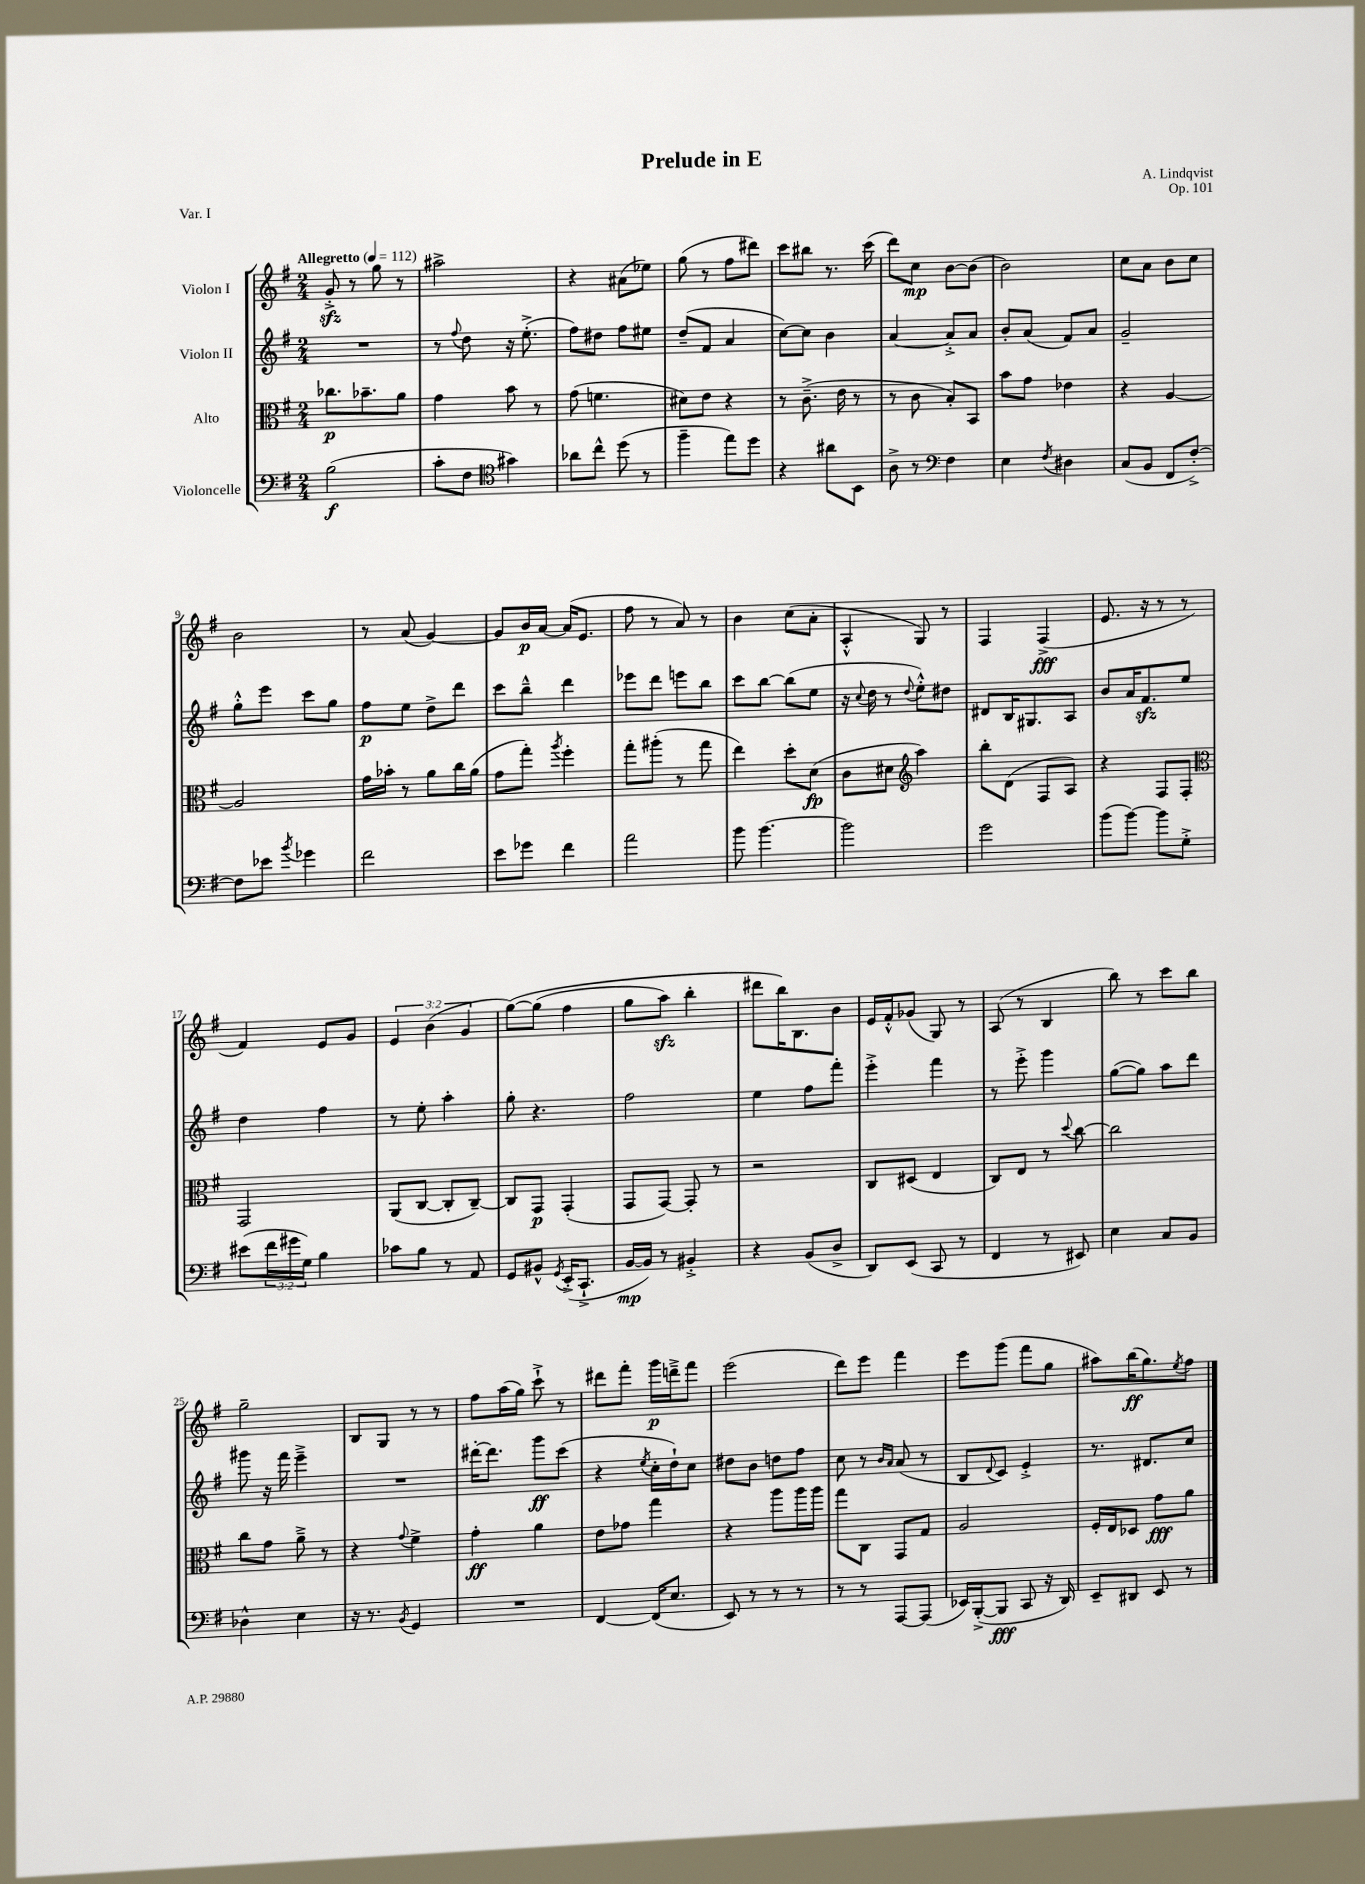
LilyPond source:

\header { title = "Prelude in E" composer = "A. Lindqvist" opus = "Op. 101" piece = "Var. I" }
<<
\new StaffGroup <<
\new Staff = "s0" \with { instrumentName = "Violon I" } {
    \clef treble \key g \major \numericTimeSignature \time 2/4 \override Staff.TupletNumber.text = #tuplet-number::calc-fraction-text \tempo "Allegretto" 4 = 112
    g'8-.->\sfz r8 g''8 r8 |
    ais''2-> |
    r4 ais'8( ees''8) |
    g''8( r8 fis''8 dis'''8) |
    c'''8 bis''8 r8. c'''16( |
    d'''8) c''8\mp b'8~ b'8( |
    b'2) |
    c''8 a'8 b'8 c''8 |
    b'2 |
    r8 a'8( g'4~) |
    g'8 b'16\p a'16~ a'16( e'8. |
    fis''8 r8 a'8) r8 |
    b'4 c''8( a'8-. |
    a4-.-^ g8) r8 |
    fis4 fis4->\fff( |
    e'8. r16 r8 r8 |
    fis'4) e'8 g'8 |
    \tuplet 3/2 { e'4 b'4( g'4 } |
    g''8~)\( g''8( fis''4 |
    g''8 a''8\sfz) b''4-. |
    dis'''8 b''16\) b8. b'8 |
    e'16 fis'16-.-^ ges'8( g8) r8 |
    a8( r8 b4 |
    b''8) r8 c'''8 b''8 |
    g''2-- |
    b8 g8 r8 r8 |
    fis''8 a''16( g''16) c'''8-!-> r8 |
    dis'''8 fis'''8-. g'''16\p d'''16---> fis'''8 |
    e'''2( |
    d'''8) e'''8 fis'''4 |
    e'''8 g'''8( fis'''8 g''8 |
    ais''8) b''16\ff( g''8.) \acciaccatura { e''8 } fis''8 \bar "|." |
}
\new Staff = "s1" \with { instrumentName = "Violon II" } {
    \clef treble \key g \major \numericTimeSignature \time 2/4
    R2 |
    r8 \appoggiatura { fis''8 } d''8 r16 e''8.-.->( |
    fis''8) dis''8 fis''8 eis''8 |
    d''8--( fis'8 a'4 |
    c''8~) c''8 b'4 |
    a'4~ a'8-.-> a'8 |
    b'8-. a'8( fis'8) a'8 |
    g'2-- |
    g''8-.-^ e'''8 c'''8 g''8 |
    fis''8\p e''8 d''8-> d'''8 |
    c'''8 b''8---^ d'''4 |
    ees'''8 d'''8 e'''8 b''8 |
    c'''8 b''8~ b''8( e''8 |
    r16 \appoggiatura { c''8 } d''16 r8 \appoggiatura { d''8 } e''8-.-^) dis''8 |
    dis'8 b16 gis8. a8 |
    b'8 a'16 fis'8.\sfz e''8 |
    d''4 fis''4 |
    r8 e''8-. a''4-. |
    g''8-. r4. |
    fis''2 |
    e''4 fis''8 fis'''8-. |
    e'''4-.-> fis'''4 |
    r8 e'''8-.-> g'''4 |
    g''8~( g''8) a''8 d'''8 |
    gis'''8 r16 fis'''16 e'''4---> |
    R2 |
    dis'''16~-. dis'''8. g'''8\ff c'''8( |
    r4 \acciaccatura { e''8 } c''16-. d''16-!) c''8 |
    dis''8 b'8 d''8 fis''8 |
    c''8 r8 \grace { b'16 a'16 } a'8( r8 |
    b8 \appoggiatura { d'8 } c'8) e'4-.-> |
    r8. dis'8. c''8 \bar "|." |
}
\new Staff = "s2" \with { instrumentName = "Alto" } {
    \clef alto \key g \major \numericTimeSignature \time 2/4
    ces''8.\p bes'8.-- a'8 |
    g'4 b'8 r8 |
    g'8( f'4. |
    dis'8) e'8 r4 |
    r8 c'8.--->( e'16 r8 |
    r8 c'8 b8-.) b,8 |
    b'8 g'8 ees'4 |
    r4 a4~ |
    a2 |
    g'16 bes'16-. r8 a'8 c''16 a'16( |
    g'8 g''8-.) \acciaccatura { a''8 } fis''4-. |
    g''8-. ais''8-.( r8 g''8 |
    e''4) d''8-. d'8\fp( |
    c'8 dis'8 \clef treble a''4) |
    b''8-. d'8( fis8 a8) |
    r4 fis8 fis8-. |
    \clef alto g,2 |
    a,8( c8~ c8-. c8~--) |
    c8 g,8\p g,4-.( |
    g,8 g,8~) g,8-. r8 |
    r2 |
    c8 dis8( e4 |
    c8) e8 r8 \appoggiatura { d''8 } c''8~ |
    c''2 |
    c''8 g'8 a'8---> r8 |
    r4 \appoggiatura { g'8 } fis'4-> |
    g'4-.\ff a'4 |
    e'8 ges'8 g''4 |
    r4 a''8 a''16 a''16 |
    g''8 c8 g,8 g8 |
    a2 |
    fis16-. e16 des8 g'8\fff a'8 \bar "|." |
}
\new Staff = "s3" \with { instrumentName = "Violoncelle" } {
    \clef bass \key g \major \numericTimeSignature \time 2/4 \override Staff.TupletNumber.text = #tuplet-number::calc-fraction-text
    b2\f( |
    c'8-. fis8 \clef tenor gis'4) |
    aes'8 c''8-^ d''8( r8 |
    fis''4-- e''8) d''8 |
    r4 ais'8 b,8 |
    a8-> r8 \clef bass fis4 |
    e4 \acciaccatura { fis8 } dis4 |
    c8( b,8 fis,8 fis8~-.->) |
    fis8 ees'8 \acciaccatura { b'8 } ges'4 |
    fis'2 |
    e'8 ges'8 fis'4 |
    a'2 |
    b'8 b'4.~ |
    b'2 |
    g'2 |
    b'8( b'8~) b'8 g8-.-> |
    eis'8( \tuplet 3/2 { fis'16 gis'16 g16) } b4 |
    ces'8 b8 r8 a,8 |
    g,8 bis,8-^ \acciaccatura { g,8 } e,16-.->( c,8.-!-> |
    b,16~\mp b,16) r8 bis,4-.-> |
    r4 b,8( d8-> |
    d,8) e,8( c,8 r8 |
    fis,4 r8 eis,8) |
    e4 c8 b,8 |
    des4-^ e4 |
    r16 r8. \acciaccatura { b,8 } g,4 |
    R2 |
    fis,4~ fis,16( e8. |
    e,8) r8 r8 r8 |
    r8 r8 a,,8~ a,,8( |
    ees,16) b,,16~-.->( b,,8\fff c,8 r16 d,16) |
    e,8-- dis,8 e,8 r8 \bar "|." |
}
>>
>>
